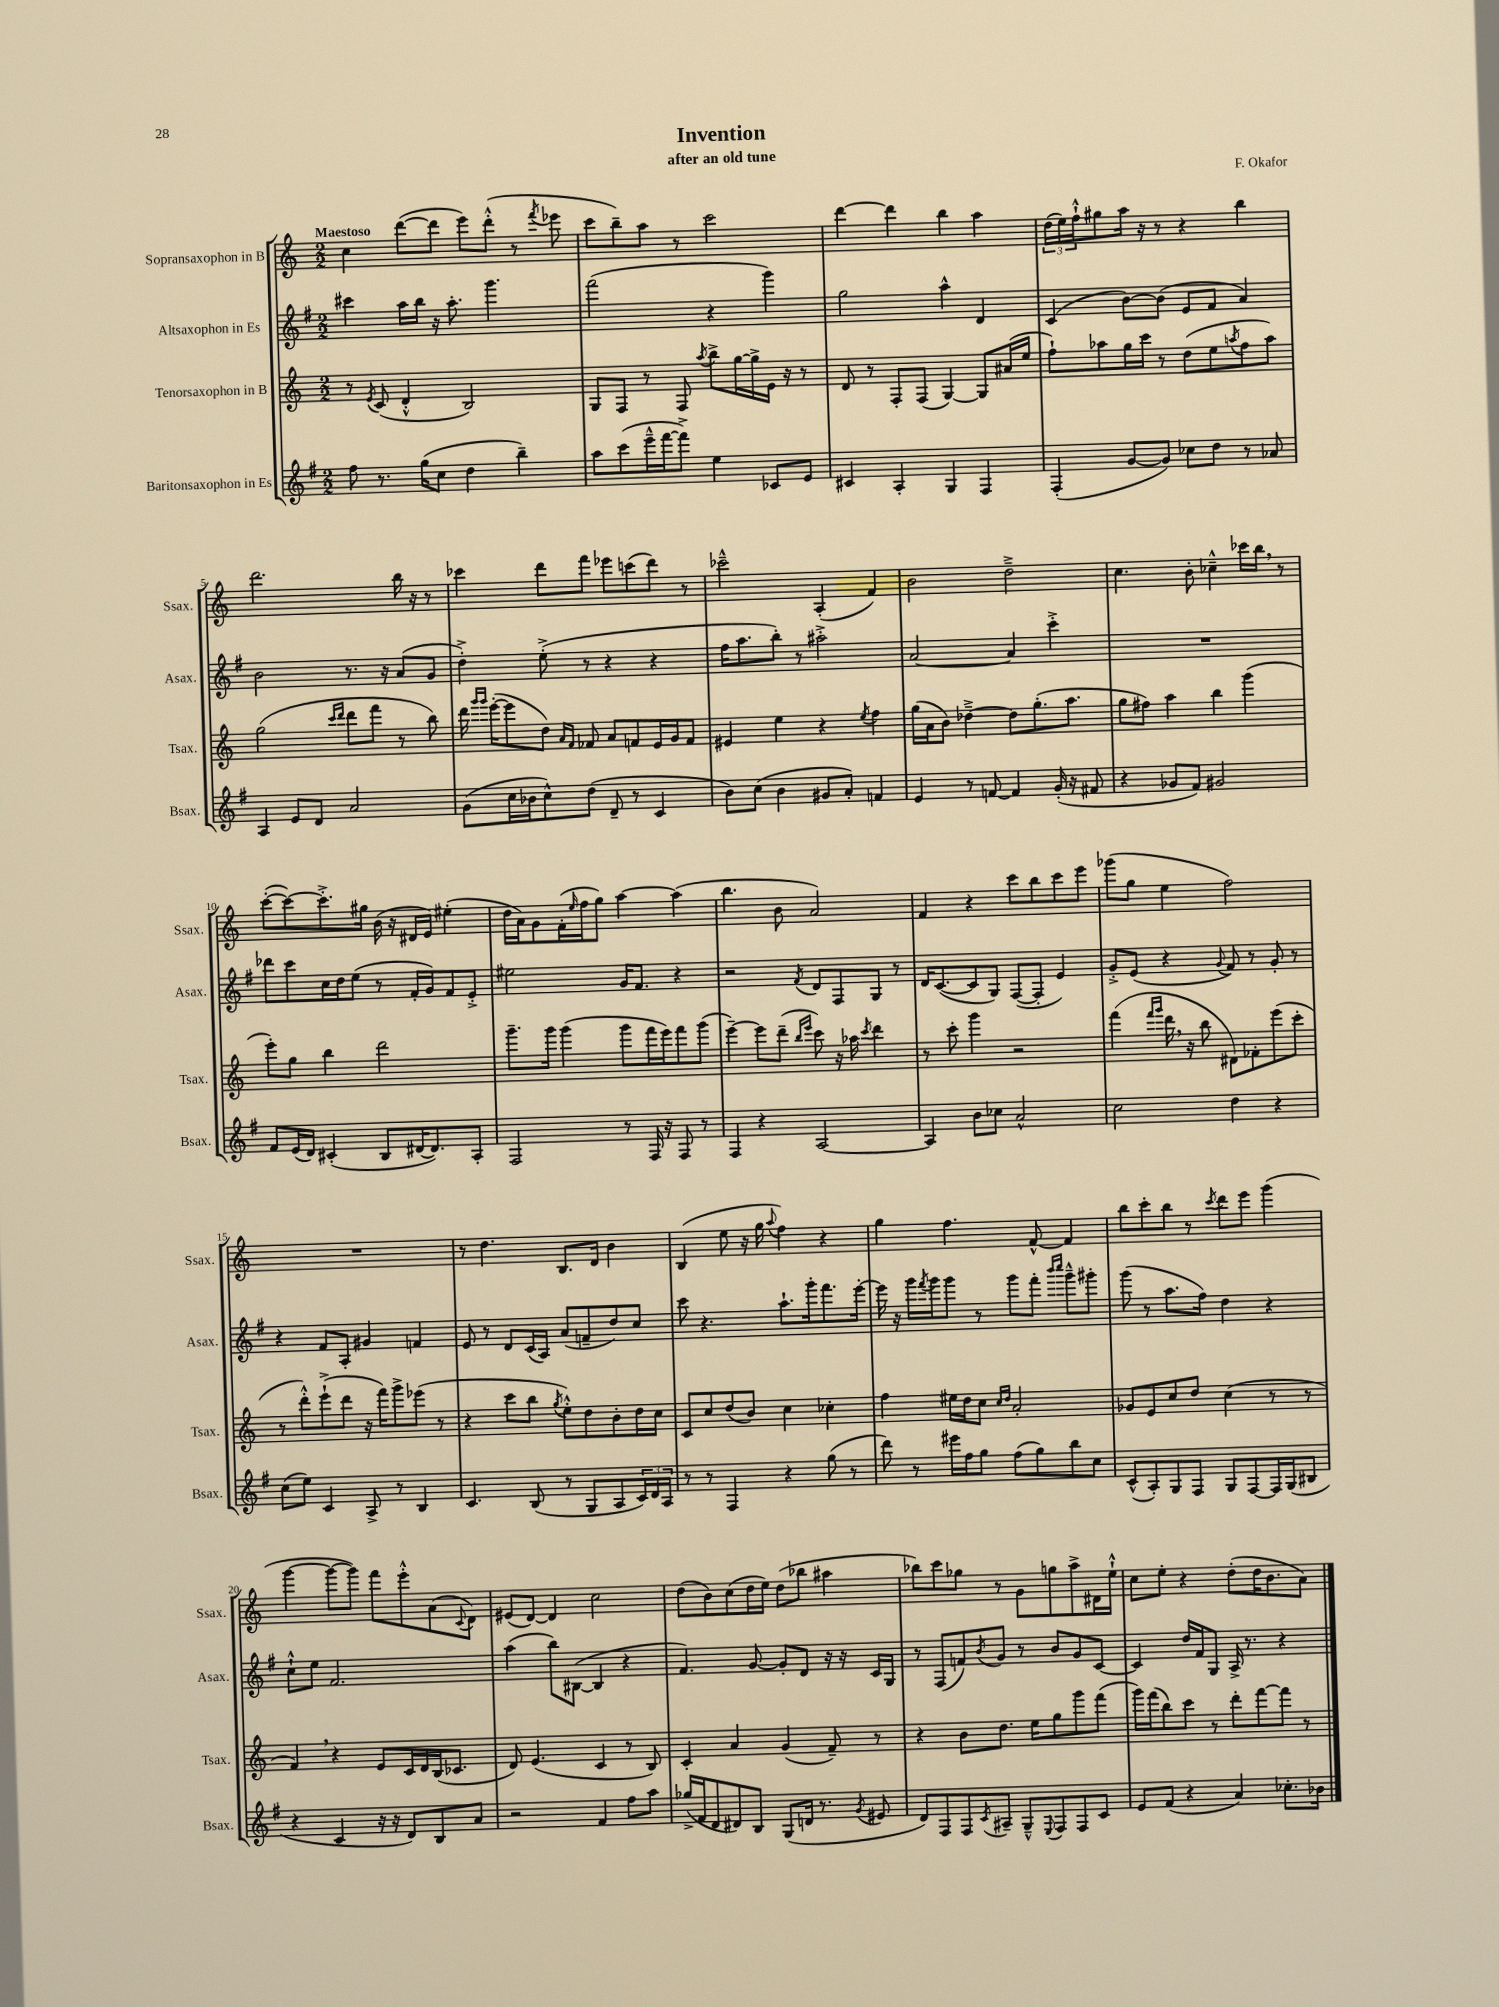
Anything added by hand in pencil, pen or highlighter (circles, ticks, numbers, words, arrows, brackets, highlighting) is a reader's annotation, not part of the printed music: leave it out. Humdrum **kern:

**kern	**kern	**kern	**kern
*staff4	*staff3	*staff2	*staff1
*clefG2	*clefG2	*clefG2	*clefG2
*k[f#]	*k[]	*k[f#]	*k[]
*M2/2	*M2/2	*M2/2	*M2/2
8ff#	8r	4ccc#	4cc
.	8qe	.	.
8.r	(8c	.	.
.	4d'^^	16aa	([8ddd
(16gg	.	16bb	.
8cc	.	16r	8ddd]
.	.	8.aa'	.
4dd	2B)	.	8eee)
.	.	4.ggg	(8ddd'^^
4bb~)	.	.	8r
.	.	.	8qfff
.	.	.	8eee-
=	=	=	=
8aa	8G	(2fff#	8ccc
(8ccc	8F	.	8bb~)
16eee~^^	8r	.	8aa
[16fff#	.	.	.
8fff#^])	8F	.	8r
.	8qaa	.	.
4ee	8bb^	4r	2ccc
.	[16gg	.	.
.	16gg^]	.	.
8c-	16e	4ggg)	.
.	16r	.	.
8e	8r	.	.
=	=	=	=
4c#	8d	2gg	[4ddd
.	8r	.	.
4A'	8F'	.	4ddd]
.	(8F	.	.
4G	[4G)	4aa^^	4bb
4F#	8G]	4d	4aa
.	(16a#	.	.
.	16ee	.	.
=	=	=	=
(4F#'	8ff`)	(4c	(24dd
.	.	.	24ee)
.	.	.	24ff`^^
.	8aa-	.	8gg#
[8g	16gg	[8b)	16aa
.	16ccc	.	16r
8g])	8r	(8b]	8r
8cc-	(8dd	8e	4r
8dd	8ee	8f#	.
.	8qaa	.	.
8r	8ff	4a)	4bb
8a-	8aa)	.	.
=	=	=	=
4A	(2gg	2b	2.ddd
8e	.	.	.
8d	.	.	.
.	16qqccc	.	.
.	16qqddd	.	.
2a	8ddd	8.r	.
.	8fff	.	.
.	.	16r	.
.	8r	(8a	16bb
.	.	.	16r
.	8bb)	8g	8r
=	=	=	=
(8g	16ddd	4dd'^)	4ccc-
.	16qqggg	.	.
.	16qqggg	.	.
.	([16eee'	.	.
16cc	8eee]	.	.
16b-	.	.	.
8cc^^)	8dd)	(8ee'^	8ddd
.	16qqa	.	.
.	16qqf	.	.
(8dd	8f-	8r	8fff
8d~	8a	4r	8eee-
8r	8f	.	(8ccc
4c	16e	4r	8ddd)
.	16g	.	.
.	8f	.	8r
=	=	=	=
8b)	4e#	16ff#	2ccc-~^^
.	.	8.aa	.
(8cc	.	.	.
4b	4ee	8bb')	.
.	.	8r	.
8g#	4r	2aa#'^	(4A'
8a')	.	.	.
.	8qee	.	.
4f	4ff	.	4f)
=	=	=	=
4e	(16gg	[2a	2b
.	16a	.	.
.	8b)	.	.
8r	[4dd-~^	.	.
[8f	.	.	.
4f]	8dd-]	4a]	2dd~^
.	(8.gg'	.	.
(16g'	.	4ccc'^	.
16r	8.aa	.	.
8f#	.	.	.
=	=	=	=
4r	8gg	1r	4.cc
.	8ff#)	.	.
8g-	4aa	.	.
8f#)	.	.	8b'
2g#	4bb	.	4cc-~^^
.	(4ggg	.	16ccc-
.	.	.	16bb
.	.	.	8r
=	=	=	=
8f#	8eee')	8ddd-	([8ccc'
(16e	8gg	8ccc	8ccc_)
16d)	.	.	.
(4c#'	4bb	16cc	8.ccc'^]
.	.	16dd	.
.	.	(8ee	.
.	.	.	16gg#
8B	2ddd	8r	(16b
.	.	.	16r
[16d#	.	16f#'	16d#
8.d#])	.	16g)	16e)
.	.	8f#	(4ee#'
8A'	.	8e'^	.
=	=	=	=
2F#	8.ggg~	2ee#	16dd
.	.	.	16a)
.	.	.	8g
.	16ggg	.	.
.	(4ggg	.	(16f'
.	.	.	16qqee
.	.	.	16ff
.	.	.	8gg)
8r	8ggg	16g	[4aa
.	.	8.f#	.
16F#	16fff	.	.
16r	16eee)	.	.
8F#	8fff	4r	(4aa]
8r	(8ggg	.	.
=	=	=	=
4F#	[4eee~)	2r	4.bb
4r	8eee]	.	.
.	(8ddd~	.	8b
.	16qqbb	.	.
.	16qqeee	8qf#	.
[2A	8ccc)	8d	2a)
.	16r	8F#	.
.	16aa-	.	.
.	8qccc	.	.
.	4ddd	8G	.
.	.	8r	.
=	=	=	=
4A]	8r	16d	4f
.	.	([8.c	.
.	8ccc'	.	.
8b	4ggg	8c]	4r
8cc-	.	8G)	.
2a^^	2r	([8F#	8ccc
.	.	8F#']	8bb
.	.	4e)	8ccc
.	.	.	8eee
=	=	=	=
2cc	(4fff	8g'^	(8ggg-
.	.	(8e	8gg
.	16qqfff	.	.
.	16qqggg	.	.
.	16ddd	4r	4ee
.	16r	.	.
.	8bb	.	.
.	.	8qqg	.
4dd	8d#)	8f#)	2ff)
.	8f-'	8r	.
4r	(8eee	8g'	.
.	8ccc'	8r	.
=	=	=	=
(8cc	8r	4r	1r
8ee)	8ddd'^^)	.	.
4c	(8eee`^	8f#	.
.	8ddd	8A'	.
8A^	16r	4g#	.
.	16fff)	.	.
8r	8ggg^	.	.
4B	(8eee-	4f	.
.	8r	.	.
=	=	=	=
4.c	4r	8e	8r
.	.	8r	4.dd
.	8ccc	8d	.
(8B	8bb	(16c	.
.	.	16A)	.
.	8qgg	.	.
8r	8ee'^^)	(8a	8.B
8G	8dd	8f~	.
.	.	.	16d
8A	8b'	8dd)	4b
24c)	16dd	8cc	.
24d	.	.	.
.	16cc	.	.
24A	.	.	.
=	=	=	=
8r	8c	8ccc	(4B
8r	8cc	4.r	.
4F#	(8dd	.	8ee
.	8b)	.	16r
.	.	.	16gg
.	.	.	8qqaa
4r	4cc	8.aa`	4ff)
.	.	16ggg'	.
(8gg	4cc-'	8.fff#	4r
8r	.	.	.
.	.	[16eee'	.
=	=	=	=
8ddd)	4ff	16eee]	4gg
.	.	16r	.
8r	.	16ggg	.
.	.	8qfff#	.
.	.	16ggg	.
16eee#	16ee#	8ggg	4.ff
16ff#	16dd	.	.
8gg	8cc	8r	.
.	16qqcc	.	.
.	16qqdd	.	.
(8ff#	2a'	8ggg	.
8gg)	.	8fff#'	[8f^^
.	.	16qqbbb	.
.	.	16qqcccc	.
8bb	.	8ggg~^^	4f]
8cc	.	8ggg#'	.
=	=	=	=
(8c^^	8g-	(8ggg	8bb
8A')	8e	8r	8ccc'
8G	8cc	8.aa	8bb
8F#	8dd	.	8r
.	.	16ff#)	.
.	.	.	8qccc
8G	(4cc	4dd	8ddd
[8F#	.	.	8eee
16F#]	8r	4r	(4ggg
(16G	.	.	.
8B#	8r	.	.
=	=	=	=
4r	4f)	8cc`^^	[4ggg
.	.	8ee	.
4c	4r	2.f#	8ggg_
.	.	.	8ggg])
16r	8e	.	8fff
16r	.	.	.
8d)	16c	.	8eee'^^
.	16d	.	.
8B	(16B	.	(8a
.	8.c-	.	.
.	.	.	8qqc
8a	.	.	8d)
=	=	=	=
2r	8d)	(4aa	(8e#
.	(4.e	.	[8d)
.	.	8bb)	4d]
.	.	([8B#	.
4f#	4c	4B#]	2cc
8ff#	8r	4r	.
8aa	8B)	.	.
=	=	=	=
(16gg-^	4c'	4.f#)	(8dd
16f#	.	.	.
8d	.	.	8b)
8d#)	4a	.	(8cc
8B	.	[8g	16dd
.	.	.	16ee)
(8G	(4g	8g']	(8dd
16d	.	8d	8bb-
8.r	.	.	.
.	8f~)	16r	4aa#
.	.	16r	.
8qg	.	.	.
8e#	8r	16c	.
.	.	16G	.
=	=	=	=
8d)	4r	8r	8bb-)
8F#	.	(8F#	8ccc
8F#	8b	8f)	8gg-
8qc	.	8qb	.
8A#~	8.dd	8g	8r
8G~^^	.	8r	8g
.	16ee	.	.
8qqE	.	.	.
8F#	8gg	8b	8gg
8F#	8ggg	8g	8aa^
8c	(8fff	[8c	16d#
.	.	.	16ee`^^
=	=	=	=
8e	16ggg)	4c]	8cc
.	(16fff	.	.
(8f#	8bb)	.	8ee'
4r	8ccc	16dd	4r
.	.	16f#	.
.	8r	8G	.
4a)	8ddd'	16A^	(8dd'
.	.	8.r	.
.	[8fff	.	16dd
.	.	.	8.b
8.cc-'	8fff]	4r	.
.	8r	.	8a)
16b-	.	.	.
==	==	==	==
*-	*-	*-	*-
